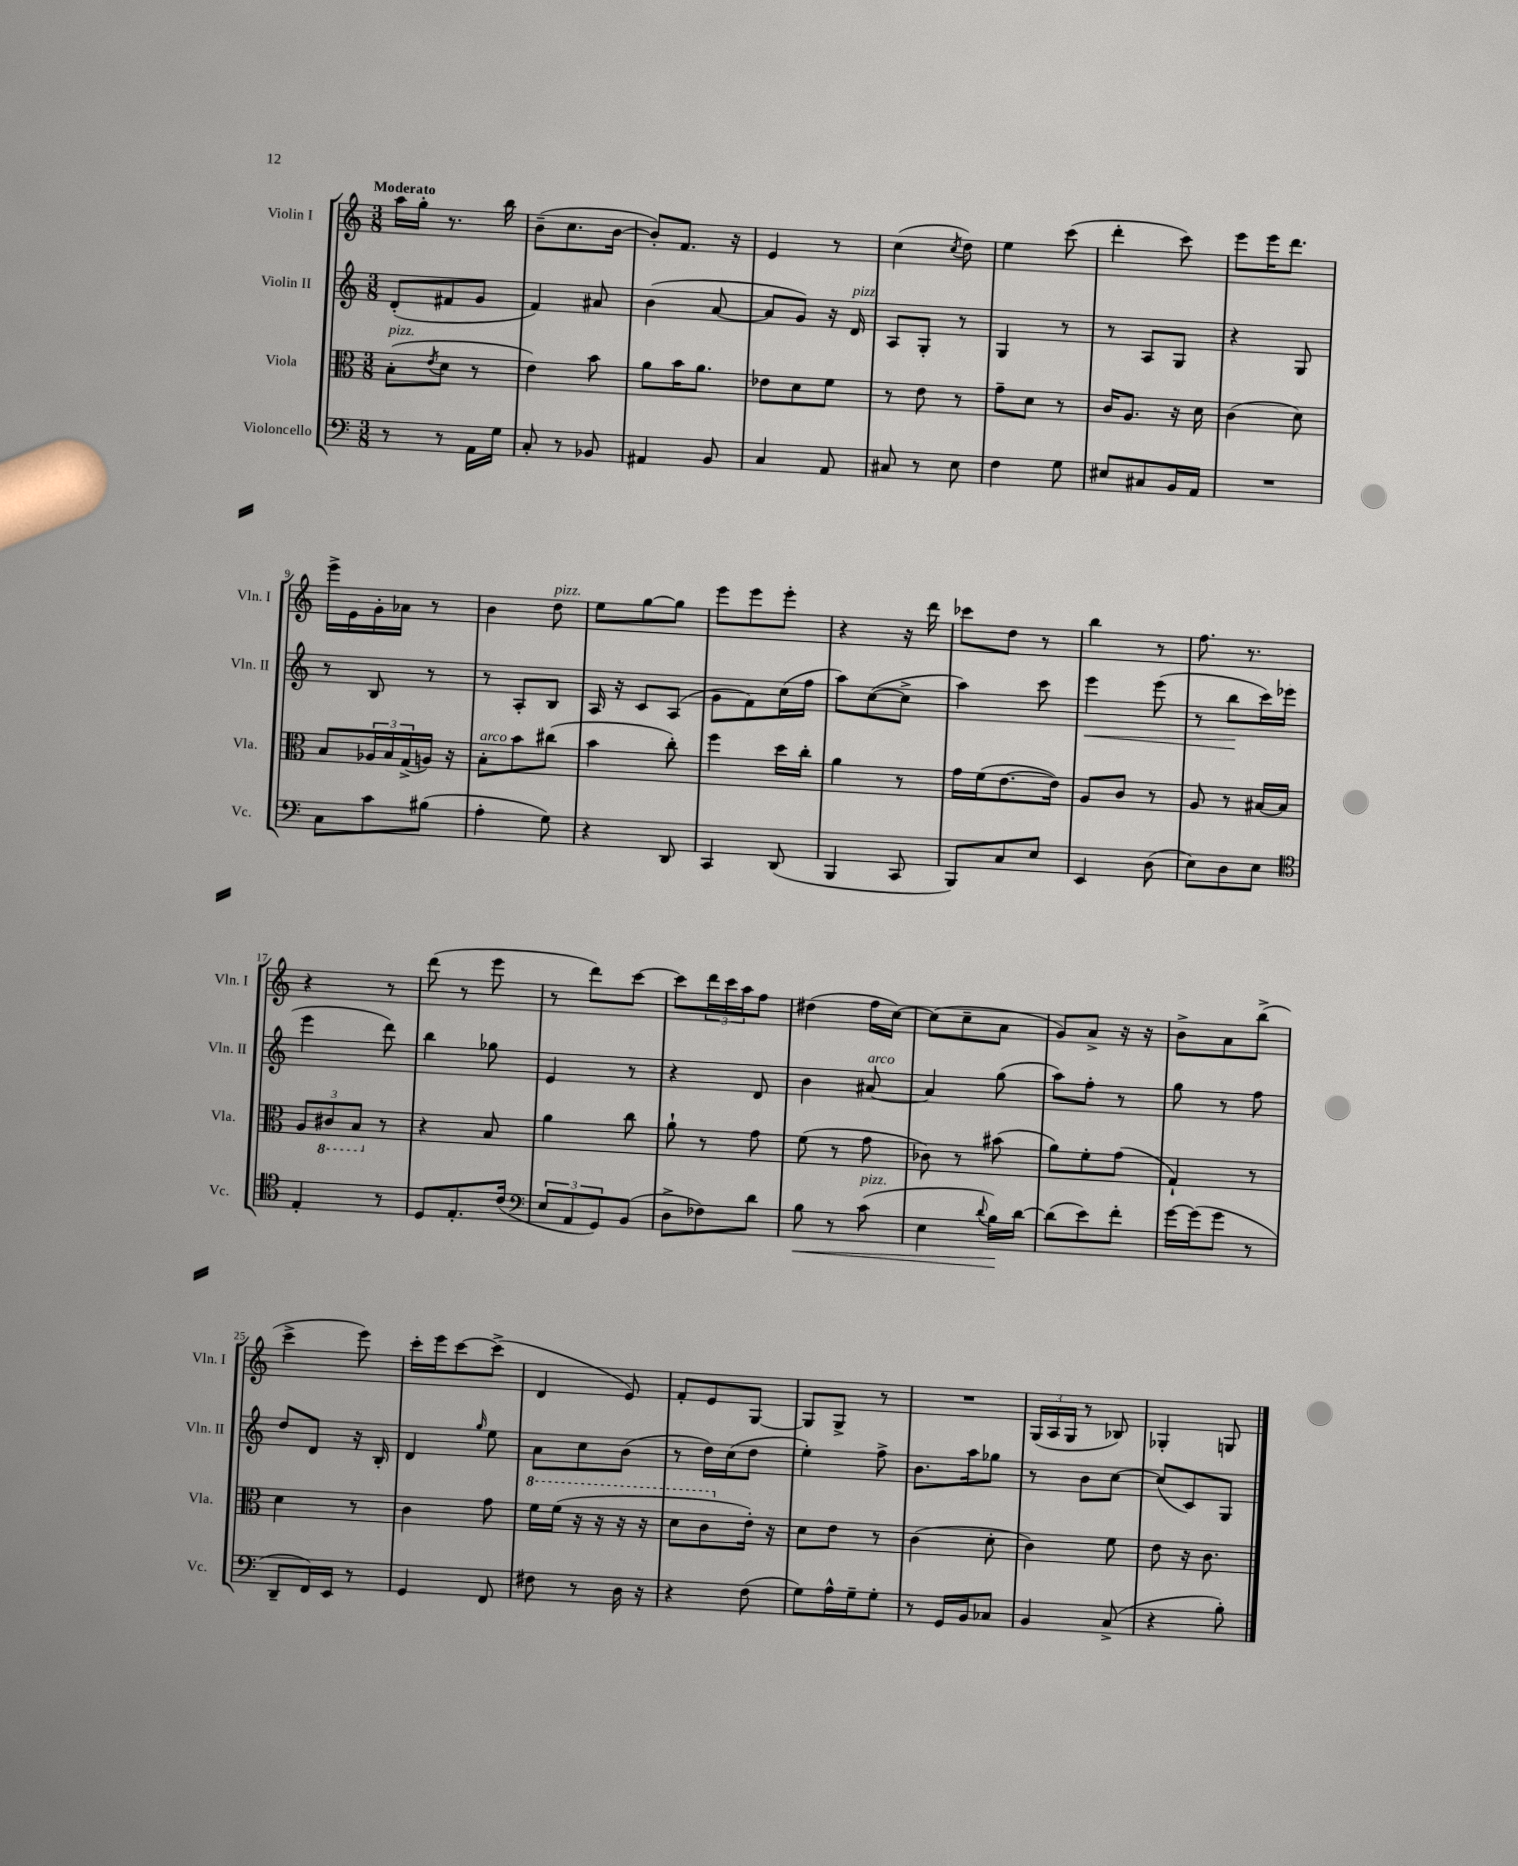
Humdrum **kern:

**kern	**dynam	**kern	**kern	**dynam	**kern
*part4	*part4	*part3	*part2	*part2	*part1
*staff4	*staff4	*staff3	*staff2	*staff2	*staff1
*I"Violoncello	*	*I"Viola	*I"Violin II	*	*I"Violin I
*I'Vc.	*	*I'Vla.	*I'Vln. II	*	*I'Vln. I
*clefF4	*	*clefC3	*clefG2	*	*clefG2
*k[]	*	*k[]	*k[]	*	*k[]
*M3/8	*	*M3/8	*M3/8	*	*M3/8
=1	=1	=1	=1	=1	=1
!	!	!	!	!	!LO:TX:a:B:t=Moderato
!	!	!LO:TX:a:i:t=pizz.	!	!	!
8r	.	(8B'\L	(8d'/L	.	16aa\LL
.	.	.	.	.	16gg'\JJ
.	.	8qe/	.	.	.
8r	.	8d\J	8f#X/	.	8.r
16AA\LL	.	8r	8g/J	.	.
16G\JJ	.	.	.	.	16bb\
=2	=2	=2	=2	=2	=2
8C'/	.	4e\)	4f/)	.	(8b~\L
8r	.	.	.	.	8.cc\
8BB-X/	.	8b\	8a#X/	.	.
.	.	.	.	.	[16b\Jk
=3	=3	=3	=3	=3	=3
4AA#X/	.	8a\L	(4b\	.	8b'/L])
.	.	16b\K	.	.	8.f/J
.	.	8.a\J	.	.	.
8BB/	.	.	[8a/	.	.
.	.	.	.	.	16r
=4	=4	=4	=4	=4	=4
4C/	.	8e-X\L	8a/L]	.	4e/
.	.	8d\	8g/J)	.	.
8AA/	.	8f\J	16r	.	8r
!	!	!	!LO:TX:a:i:t=pizz.	!	!
.	.	.	16d/	.	.
=5	=5	=5	=5	=5	=5
8C#X/	.	8r	8A/L	.	(4cc\
8r	.	8e\	8G'/J	.	.
.	.	.	.	.	8qcc/
8E\	.	8r	8r	.	8dd\)
=6	=6	=6	=6	=6	=6
4F\	.	8g~\L	4G/	.	4ee\
.	.	8d\J	.	.	.
8G\	.	8r	8r	.	(8ccc\
=7	=7	=7	=7	=7	=7
8E#X/L	.	16c/KL	8r	.	4ddd'\
.	.	8.A/J	.	.	.
8C#X/	.	.	8A/L	.	.
16BB/L	.	16r	8G/J	.	8ccc\)
16AA/JJ	.	16d\	.	.	.
=8	=8	=8	=8	=8	=8
4.r	.	(4c\	4r	.	8eee\L
.	.	.	.	.	16eee\K
.	.	.	.	.	8.ddd\J
.	.	8d\)	8G/	.	.
!!LO:LB:g=z
=9	=9	=9	=9	=9	=9
8C\L	.	8B/L	8r	.	16eee^\LL
.	.	.	.	.	16e\
8c\	.	24A-X/L	8B/	.	16g'\
.	.	24B/	.	.	.
.	.	.	.	.	16a-X\JJ
.	.	(24G^/	.	.	.
(8B#X\J	.	16An/JJ)	8r	.	8r
.	.	16r	.	.	.
=10	=10	=10	=10	=10	=10
!	!	!LO:TX:a:i:t=arco	!	!	!
4A'\	.	8B'\L	8r	.	4b\
.	.	8b\	8A'/L	.	.
!	!	!	!	!	!LO:TX:a:i:t=pizz.
8G\)	.	(8cc#X\J	8B/J	.	8dd\
=11	=11	=11	=11	=11	=11
4r	.	4b\	16A/	.	8ee\L
.	.	.	16r	.	.
.	.	.	8c/L	.	[8gg\
8DD/	.	8cc'\)	(8A/J	.	8gg\J]
=12	=12	=12	=12	=12	=12
4CC/	.	4ff\	8g\L	.	8eee\L
.	.	.	8f\)	.	8eee\
(8DD/	.	16dd\LL	(16cc\L	.	8eee'\J
.	.	16cc'\JJ	16ff\JJ	.	.
=13	=13	=13	=13	=13	=13
4BBB/	.	4a\	8aa\L)	.	4r
.	.	.	([8cc\	.	.
8CC/	.	8r	8cc^\J]	.	16r
.	.	.	.	.	16ddd\
=14	=14	=14	=14	=14	=14
8BBB/L)	.	16g\LL	4aa\)	.	8ccc-X\L
.	.	(16f\J	.	.	.
8C/	.	[8.e\	.	.	8dd\J
8E/J	.	.	8ccc\	.	8r
.	.	16e\Jk])	.	.	.
=15	=15	=15	=15	=15	=15
!	!	!	!	!LO:HP:b	!
4EE/	.	8A/L	4eee\	<	4bb\
.	.	8c/J	.	.	.
(8D\	.	8r	(8eee\	.	8r
=16	=16	=16	=16	=16	=16
8E\L)	.	8A/	8r	.	8.ff\
8D\	.	8r	8bb\L	.	.
.	.	.	.	.	8.r
8E\J	.	[16B#X/LL	16ccc\L)	[	.
.	.	16B#/JJ]	(16eee-X\JJ	.	.
!!LO:LB:g=z
=17	=17	=17	=17	=17	=17
*clefC4	*	*	*	*	*
4E'/	.	12A/L	4eee\	.	4r
*	*	*8ba	*	*	*
.	.	12C#X/	.	.	.
.	.	12BB/J	.	.	.
*	*	*X8ba	*	*	*
8r	.	8r	8ddd\)	.	8r
=18	=18	=18	=18	=18	=18
8D/L	.	4r	4bb\	.	(8ddd\
8.E'/	.	.	.	.	8r
.	.	8B/	8gg-X\	.	8eee\
(16c/Jk	.	.	.	.	.
=19	=19	=19	=19	=19	=19
*clefF4	*	*	*	*	*
12E/L	.	4a\	4e/	.	8r
12AA/	.	.	.	.	.
.	.	.	.	.	8ddd\L)
12GG/)	.	.	.	.	.
(8BB/J	.	8cc\	8r	.	[8ccc\J
=20	=20	=20	=20	=20	=20
8D^\L	.	8a`\	4r	.	8ccc\L]
8F-X\)	.	8r	.	.	24ddd\L
.	.	.	.	.	24ccc\
.	.	.	.	.	24aa\J
8d\J	.	8g\	8d/	.	8ff\J
=21	=21	=21	=21	=21	=21
!	!LO:HP:b	!	!	!	!
8B\	<	(8f\	4b\	.	(4dd#X\
8r	.	8r	.	.	.
!	!	!	!LO:TX:a:i:t=arco	!	!
!LO:TX:a:i:t=pizz.	!	!	!	!	!
(8c\	.	8g\	[8a#X/	.	16ff\LL
.	.	.	.	.	[16cc\JJ)
=22	=22	=22	=22	=22	=22
4E\	.	8c-X\)	4a#/]	.	(8cc\L]
.	.	8r	.	.	8cc~\
8qqd/	.	.	.	.	.
16B\LL)	.	(8b#X\	(8gg\	.	8a\J
[16d\JJ	[	.	.	.	.
=23	=23	=23	=23	=23	=23
(8d\L]	.	8a\L)	8aa\L)	.	8g/L)
8e\)	.	8f'\	8ff'\J	.	8a^/J
8f'\J	.	(8g\J	8r	.	16r
.	.	.	.	.	16r
=24	=24	=24	=24	=24	=24
[16g\LL	.	4G`/)	8gg\	.	8b^\L
(16g\J]	.	.	.	.	.
8g\J	.	.	8r	.	8a\
8r	.	8r	8ff\	.	(8bb^\J
!!LO:LB:g=z
=25	=25	=25	=25	=25	=25
8DD~/L	.	4d\	8dd/L	.	4ccc^\
16FF/L)	.	.	8d/J	.	.
16EE/JJ	.	.	.	.	.
8r	.	8r	16r	.	8eee\)
.	.	.	16B'/	.	.
=26	=26	=26	=26	=26	=26
4GG/	.	4c\	4d/	.	16ccc'\LL
.	.	.	.	.	16eee\J
.	.	.	.	.	[8ccc\
.	.	.	16qqgg/	.	.
8FF/	.	8g\	8ee\	.	(8ccc^\J]
=27	=27	=27	=27	=27	=27
*	*	*8va	*	*	*
8F#X\	.	16ff\LL	8a\L	.	4d/
.	.	(16ff\JJ	.	.	.
8r	.	16r	8cc\	.	.
.	.	16r	.	.	.
16D\	.	16r	(8b\J	.	8e/)
16r	.	16r	.	.	.
=28	=28	=28	=28	=28	=28
4r	.	8dd\L	8r	.	8f'/L
.	.	8cc\	16dd\LL)	.	8e/
.	.	.	(16cc\J	.	.
*	*	*X8va	*	*	*
(8F\	.	16e'\Jk)	8dd\J	.	[8G/J
.	.	16r	.	.	.
=29	=29	=29	=29	=29	=29
8G\L)	.	8d\L	4ee'\)	.	8G/L]
16A^^\L	.	8e\J	.	.	8G^/J
16G~\J	.	.	.	.	.
8G'\J	.	8r	8ff^\	.	8r
=30	=30	=30	=30	=30	=30
8r	.	(4c\	8.b\L	.	4.r
16GG/LL	.	.	.	.	.
16BB/J	.	.	16aa\k	.	.
8C-X/J	.	8d'\	8gg-X\J	.	.
=31	=31	=31	=31	=31	=31
4BB/	.	4c\)	8r	.	(24G/LL
.	.	.	.	.	24A/
.	.	.	.	.	24G/JJ
.	.	.	8b\L	.	8r
(8C^/	.	8f\	[8cc\J	.	8B-X/)
=32	=32	=32	=32	=32	=32
4r	.	8e\	(8cc/L]	.	4G-X'/
.	.	16r	8c/)	.	.
.	.	8.c\	.	.	.
8B'\)	.	.	8G/J	.	8Gn/
==	==	==	==	==	==
*-	*-	*-	*-	*-	*-
